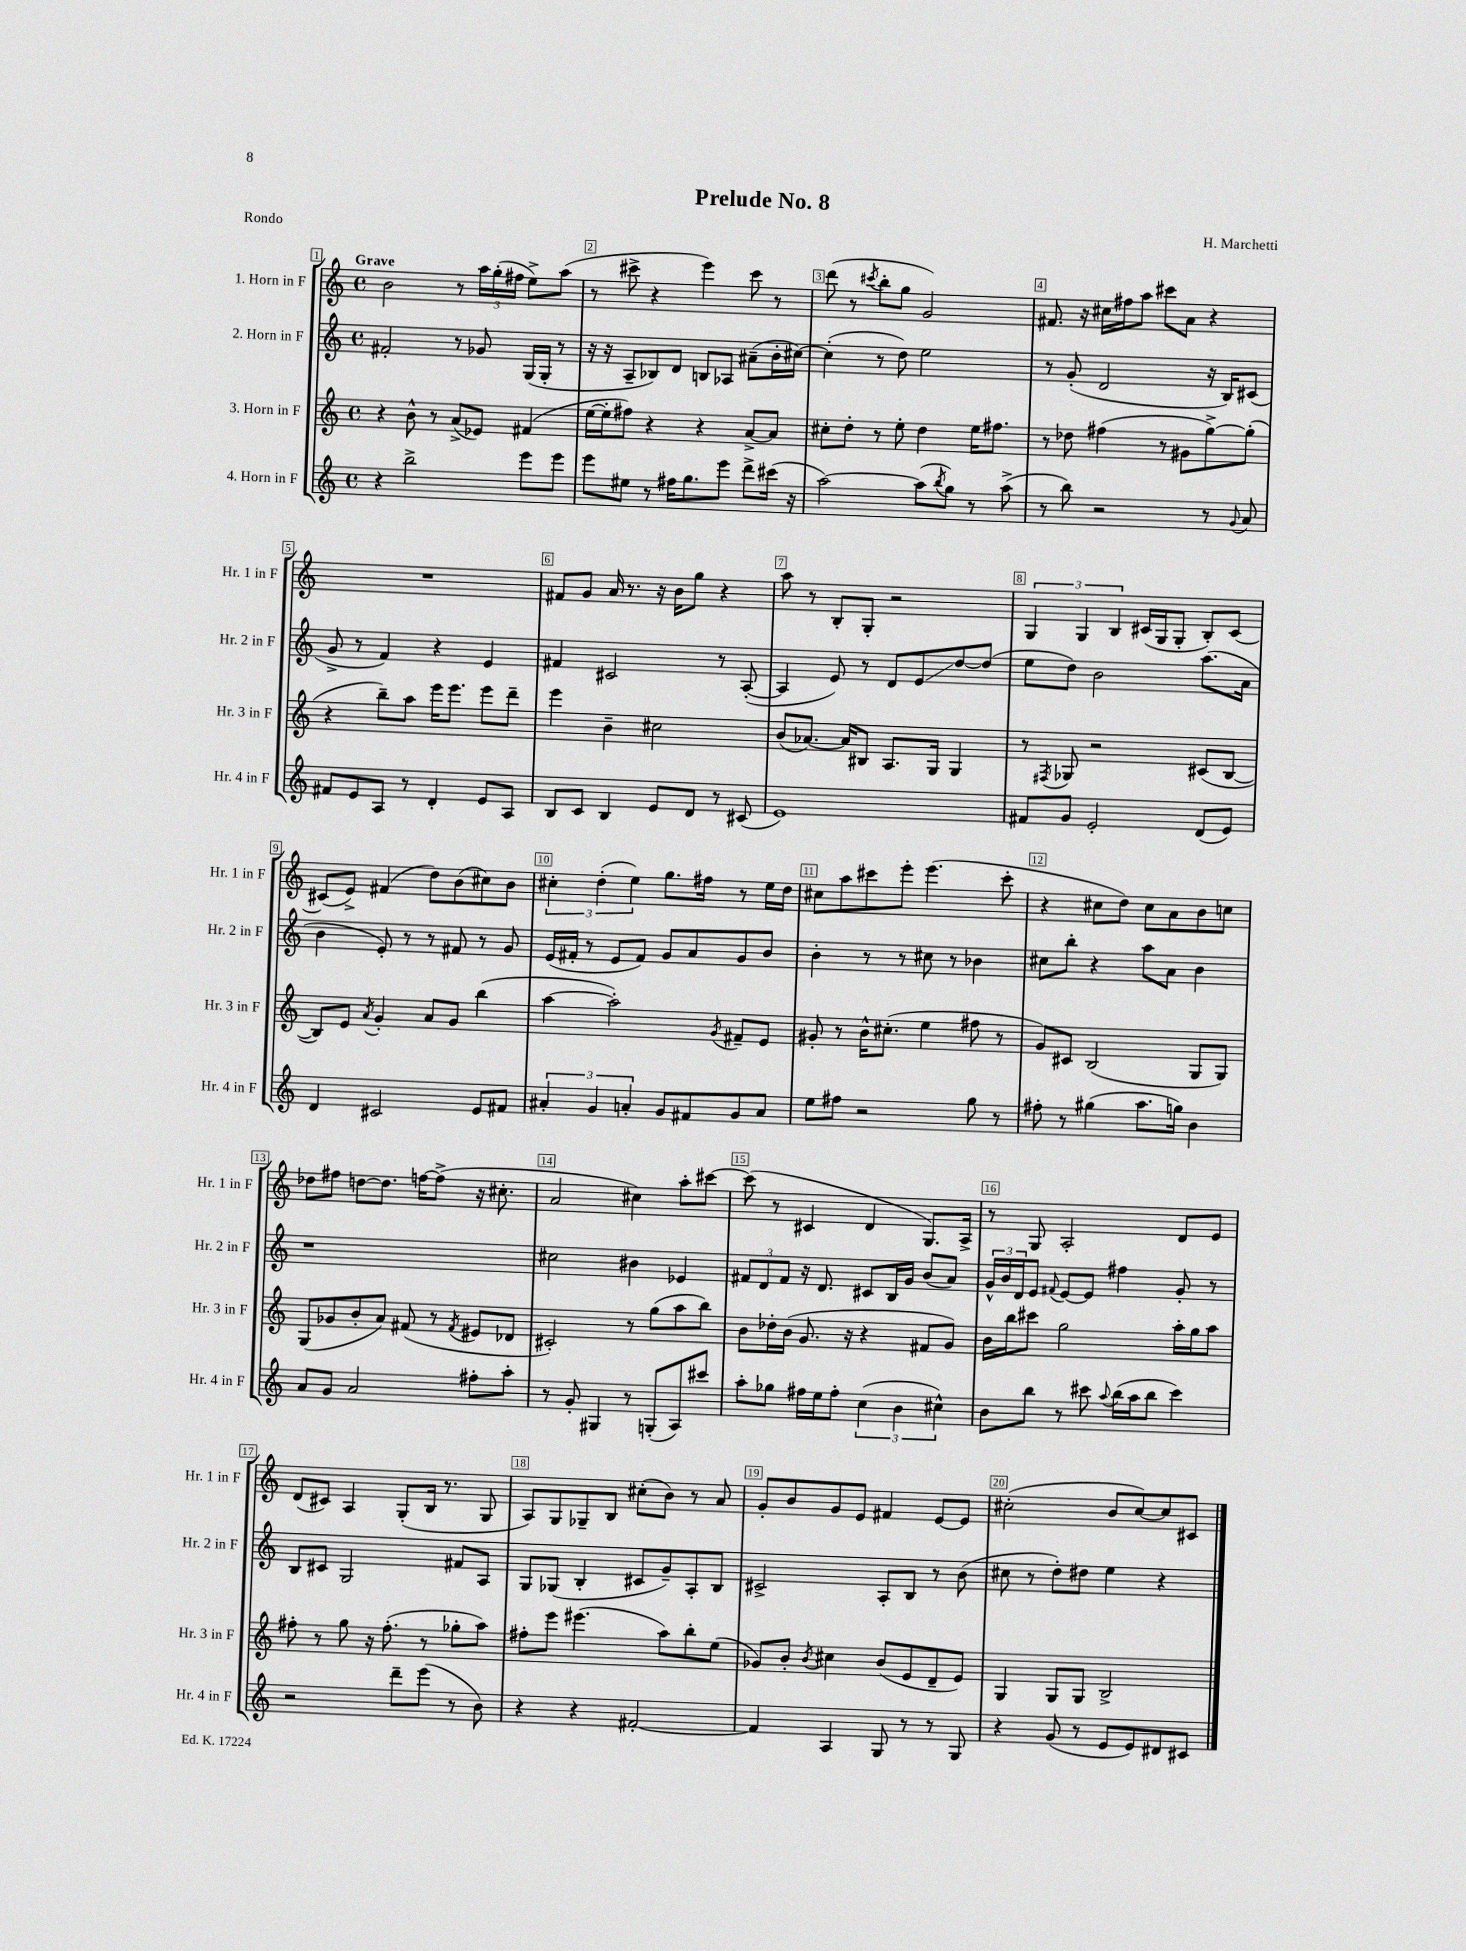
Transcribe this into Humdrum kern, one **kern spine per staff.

**kern	**kern	**kern	**kern
*staff4	*staff3	*staff2	*staff1
*clefG2	*clefG2	*clefG2	*clefG2
*k[]	*k[]	*k[]	*k[]
*M4/4	*M4/4	*M4/4	*M4/4
*met(c)	*met(c)	*met(c)	*met(c)
4r	4r	2f#'	2b
2bb^	8b^^	.	.
.	8r	.	.
.	(8a^	8r	8r
.	8e-)	8g-	24aa
.	.	.	(24gg'
.	.	.	24ff#
8eee	(4f#	(16G	8ee^)
.	.	16G'	.
8eee	.	8r	(8aa
=	=	=	=
8eee	[16ee	16r	8r
.	16ee']	16r	.
8ee#	8ff#)	8A~	8ccc#^
8r	4r	8B-)	4r
16ff#	.	8d	.
8.gg	.	.	.
.	4r	8B	4eee)
8eee	.	8A-	.
8ddd^	[8a^	(8a#~	8ccc#
(16ccc#	8a]	16b'	8r
16r	.	[16cc#)	.
=	=	=	=
[2aa)	8cc#'	(4cc#']	(8ddd
.	8dd'	.	8r
.	.	.	8qccc#
.	8r	8r	8bb'
.	8ee'	8dd)	8gg
(8aa]	4dd	2ee	2g)
8qbb	.	.	.
8gg)	.	.	.
8r	16ee	.	.
.	8.ff#	.	.
(8aa^	.	.	.
=	=	=	=
8r	8r	8r	8.f#
8bb)	8dd-	(8g'	.
.	.	.	16r
2r	(4ff#	2d	16cc#
.	.	.	16ff#
.	.	.	8aa
.	8r	.	8ccc#
.	8g#	.	8a
8r	[8gg^)	16r	4r
.	.	16B)	.
8qqg	.	.	.
8a	(8gg']	(8c#	.
=	=	=	=
8f#	4r	8g^	1r
8e	.	8r	.
8A	8bb~)	4f)	.
8r	8aa	.	.
4d'	16eee	4r	.
.	8.eee	.	.
8e	8eee	4e	.
8A	8ddd~	.	.
=	=	=	=
8B	4eee	4f#	8f#
8c	.	.	8g
4B	4b~	2c#	16a
.	.	.	8.r
8e	2cc#	.	16r
.	.	.	16b
8d	.	.	8gg
8r	.	8r	4r
(8c#	.	([8A'	.
=	=	=	=
1e)	(8b	4A]	8aa
.	[8.a-)	.	8r
.	.	8e)	8B'
.	16a-]	.	.
.	8B#	8r	8G'
.	8.A	8d	2r
.	.	8e	.
.	16G	.	.
.	4G	[8dd	.
.	.	(8dd]	.
=	=	=	=
8f#	8r	8ee	6G
.	8qF#	.	.
8g	8G-	8dd)	.
.	.	.	6G
2e'	2r	2b	.
.	.	.	6B
.	.	.	(16c#
.	.	.	16G
.	.	.	8G'
(8d	(8c#	(8.aa	8B')
8e)	[8B	.	[8c#
.	.	16a	.
=	=	=	=
4d	8B])	4b	(8c#]
.	8e	.	8e^)
.	8qa	.	.
2c#	4g'	8e')	(4f#
.	.	8r	.
.	8a	8r	8dd)
.	8g	8f#	(8b
8e	(4bb	8r	8cc#)
8f#	.	8g	8b
=	=	=	=
6a#'	[4aa	(16e	6cc#'
.	.	16f#'	.
.	.	8r	.
6g	.	.	(6dd'
.	2aa'])	8e	.
6a'	.	.	6ee)
.	.	8f#)	.
8g	.	8g	8.gg
8f#	.	8a	.
.	.	.	16ff#
.	8qg	.	.
8g	8f#~	8g	8r
8a	8e	8b	16ee
.	.	.	16dd
=	=	=	=
8ee	8g#'	4b'	8cc#
8ff#	8r	.	8aa
2r	16b^^	8r	8ccc#
.	(8.cc#'	.	.
.	.	8r	8eee'
.	4ee	8cc#	(4.eee
.	.	8r	.
8gg	8ff#	4b-	.
8r	8r	.	8ccc#'
=	=	=	=
8ff#'	8g)	8cc#	4r
8r	8c#	8bb'	.
(4gg#	(2B	4r	8cc#
.	.	.	8dd)
8.aa	.	8aa	8cc#
.	.	8a	8a
16gg)	.	.	.
4b	8G	4b	8b
.	8G)	.	8cc
=	=	=	=
8a	(8G	1r	8dd-
8g	8g-	.	8ff#
2a	8b'	.	[8dd
.	8a)	.	8.dd]
.	(8f#	.	.
.	.	.	[16ff
.	8r	.	(8ff^]
.	8qf#	.	.
8ff#'	8e#	.	16r
.	.	.	8.cc#'
8aa'	8d-	.	.
=	=	=	=
8r	2c#')	2cc#	2a
8g'	.	.	.
4G#	.	.	.
8r	8r	4b#	4cc#)
(8G'	(8gg	.	.
8A)	8aa	4e-	8aa'
8ccc#	8bb)	.	[8ccc#
=	=	=	=
8aa'	8b	12f#	(8ccc#]
.	.	12d	.
8gg-	16dd-'	.	8r
.	.	12f#	.
.	(16b	.	.
16ff#	8.g	16r	4c#
16ee	.	8.d	.
8ff#'	.	.	.
.	16r	.	.
(6cc	4r	8c#	4d
.	.	16B	.
6b	.	.	.
.	.	16g	.
.	8f#	(8b	8.G)
6cc#^^)	.	.	.
.	8g)	8a)	.
.	.	.	16A^
=	=	=	=
8b	16b	24g^^	8r
.	.	24b	.
.	16bb	.	.
.	.	24d	.
8bb	8ccc#	8e	8G
.	.	8qqf#	.
8r	2gg	[8e	2A'
8ccc#	.	8e]	.
8qqaa	.	.	.
(16bb	.	4ff#	.
16aa	.	.	.
8bb	.	.	.
4ccc#)	16aa'	8g'	8d
.	16gg	.	.
.	8aa	8r	8e
=	=	=	=
2r	8ff#'	8B	(8d
.	8r	8c#	8c#)
.	8gg	2G	4A
.	16r	.	.
.	(8.ff#'	.	.
8ddd~	.	.	(8G'
(8eee	8r	.	16B
.	.	.	8.r
8r	8gg-'	8f#	.
8b)	8aa)	8A	8G
=	=	=	=
4r	8ff#'	8G	8A)
.	8eee	(8G-	8G
4r	(4.eee#	4B'	8G-~
.	.	.	8B
[2f#'	.	8c#	(8cc#'
.	8aa)	8g~)	8b)
.	8bb'	8A'	8r
.	(8ee	8B	8a
=	=	=	=
4f#]	8g-)	2c#^	8g'
.	8b'	.	8b
.	8qb	.	.
4A	4cc#	.	8g
.	.	.	8e
8G	(8b	8A'	4f#
8r	8e	8B	.
8r	8d~	8r	[8e
8G	8e)	(8b	8e]
=	=	=	=
4r	4G	8cc#	(2cc#'
.	.	8r	.
(8g	8G	8dd')	.
8r	8G	8dd#	.
8e	2B^	4ee	8b
8e)	.	.	[8cc#)
8d#	.	4r	8cc#]
8c#	.	.	8c#
==	==	==	==
*-	*-	*-	*-
